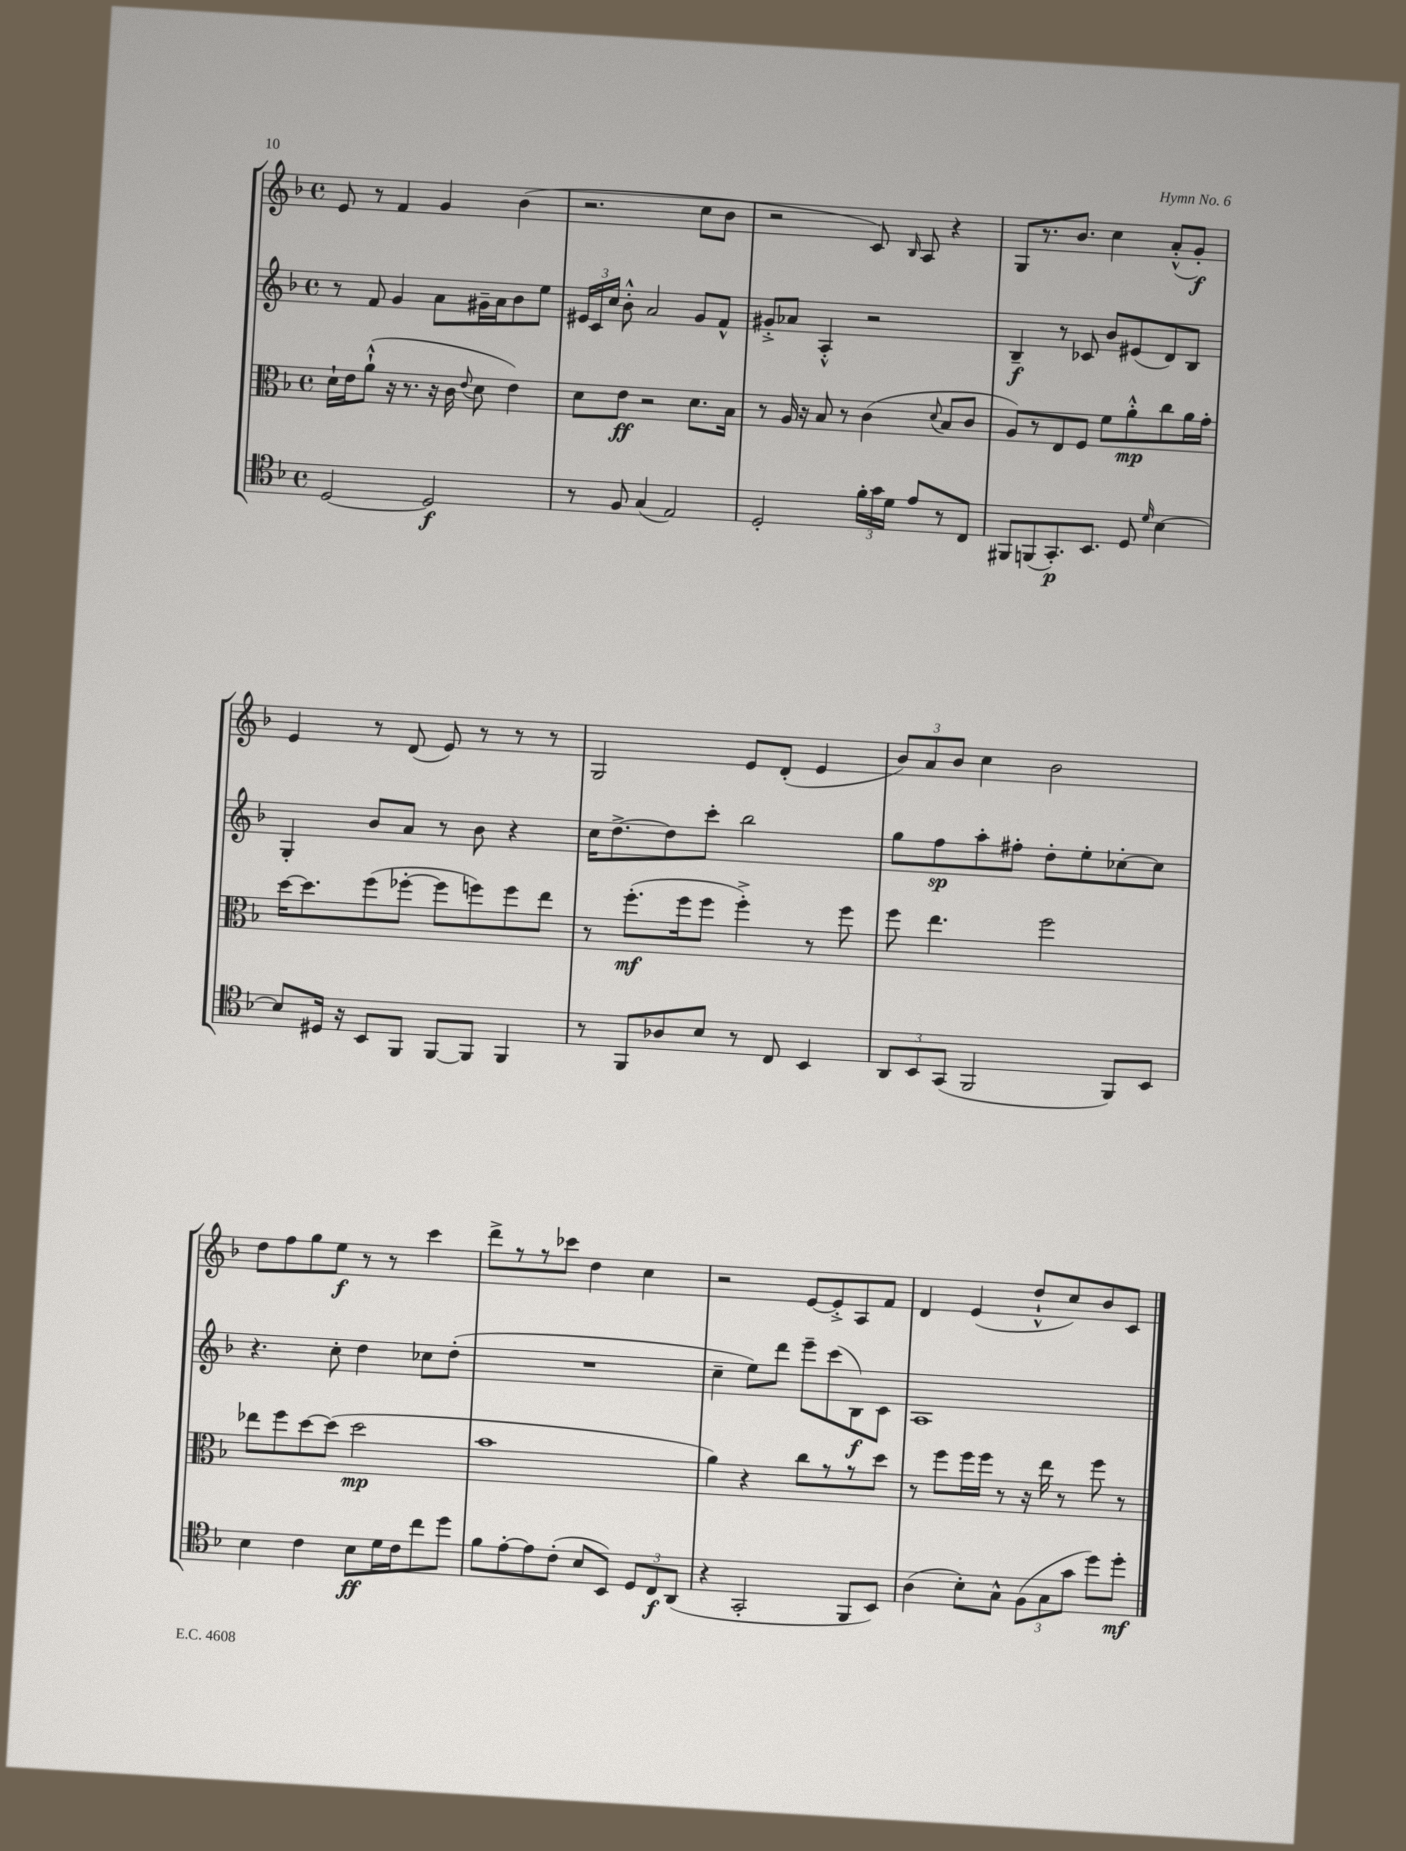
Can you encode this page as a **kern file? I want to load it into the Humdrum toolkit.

**kern	**kern	**kern	**kern
*staff4	*staff3	*staff2	*staff1
*clefC4	*clefC3	*clefG2	*clefG2
*k[b-]	*k[b-]	*k[b-]	*k[b-]
*M4/4	*M4/4	*M4/4	*M4/4
*met(c)	*met(c)	*met(c)	*met(c)
[2D	16d`	8r	8e
.	16e	.	.
.	(8a`^^	8f	8r
.	16r	4g	4f
.	8.r	.	.
2D]	16r	8a	4g
.	16c	.	.
.	8qqe	.	.
.	8d	16g#~	.
.	.	16a	.
.	4e)	8b-	(4b-
.	.	8ee	.
=	=	=	=
8r	8d	24e#	2.r
.	.	24c	.
.	.	24cc	.
8F	8e	8b-'^^	.
(4G	2r	2a	.
2E)	.	.	.
.	8.d	8g	8cc
.	.	8f^^	8b-
.	16B-	.	.
=	=	=	=
2D'	8r	8g#'^	2r
.	16A	8a-	.
.	16r	.	.
.	8B-	4A'^^	.
.	8r	.	.
24f'	(4c	2r	8c)
24g	.	.	.
24d	.	.	.
.	.	.	16qqB-
8e	.	.	8A
.	8qqd	.	.
8r	8B-	.	4r
8C	8c	.	.
=	=	=	=
8FF#	8A)	4B-~	8G
(8FF	8r	.	8.r
8.GG')	8E	8r	.
.	.	.	8.b-
.	8F	8c-	.
8.BB-	.	.	.
.	8f	8b-	4cc
8D	8a'^^	(8e#	.
16qqd	.	.	.
[4B-	8cc	8d)	(8a'^^
.	16a	8B-	8g')
.	16g'	.	.
=	=	=	=
8B-]	[16dd	4G'	4e
.	8.dd]	.	.
16D#	.	.	.
16r	.	.	.
8BB-	(8ff	8b-	8r
8FF	[8ff-'	8a	(8d
[8FF	8ff-]	8r	8e)
8FF]	8ff)	8b-	8r
4FF	8ff	4r	8r
.	8ee	.	8r
=	=	=	=
8r	8r	16cc	2G
.	.	[8.dd^	.
8FF	(8.ff'	.	.
8A-	.	8dd]	.
.	16ff	.	.
8B-	8ff	8ccc'	.
8r	4ff'^)	2bb-	8e
8C	.	.	(8d'
4BB-	8r	.	4e
.	8ff	.	.
=	=	=	=
12AA	8ff	8gg	12b-)
12BB-	.	.	12a
.	4.ee	8ff	.
(12GG	.	.	12b-
2FF	.	8aa'	4cc
.	.	8ff#'	.
.	2ff	8dd'	2b-
.	.	8ee'	.
8FF)	.	[8cc-'	.
8BB-	.	8cc-]	.
=	=	=	=
4B-	8ee-	4.r	8dd
.	8ff	.	8ff
4c	[8dd	.	8gg
.	(8dd]	8cc'	8ee
8B-	2dd	4dd	8r
16d	.	.	8r
16c	.	.	.
8cc	.	8cc-	4ccc
8dd	.	(8dd'	.
=	=	=	=
8f	1b-	1r	8ddd^
[8e'	.	.	8r
8e]	.	.	8r
(8c'	.	.	8ccc-
8B-	.	.	4dd
8BB-)	.	.	.
12D	.	.	4cc
12C	.	.	.
(12AA	.	.	.
=	=	=	=
4r	4a)	4cc~	2r
2GG'	4r	8ee)	.
.	.	8ddd	.
.	8cc	8eee~	[8e
.	8r	(8ccc	8e'^]
8FF	8r	8B-)	8A
8BB-)	8dd	8c	8f
=	=	=	=
(4A	8r	1A	4d
.	8ff	.	.
8B-')	16ff	.	(4e
.	16ff	.	.
8G^^	8r	.	.
(12F	16r	.	8dd`^^
.	16ee	.	.
12G	.	.	.
.	8r	.	8cc)
12g	.	.	.
8dd)	8ff	.	8b-
8dd'	8r	.	8c
==	==	==	==
*-	*-	*-	*-
